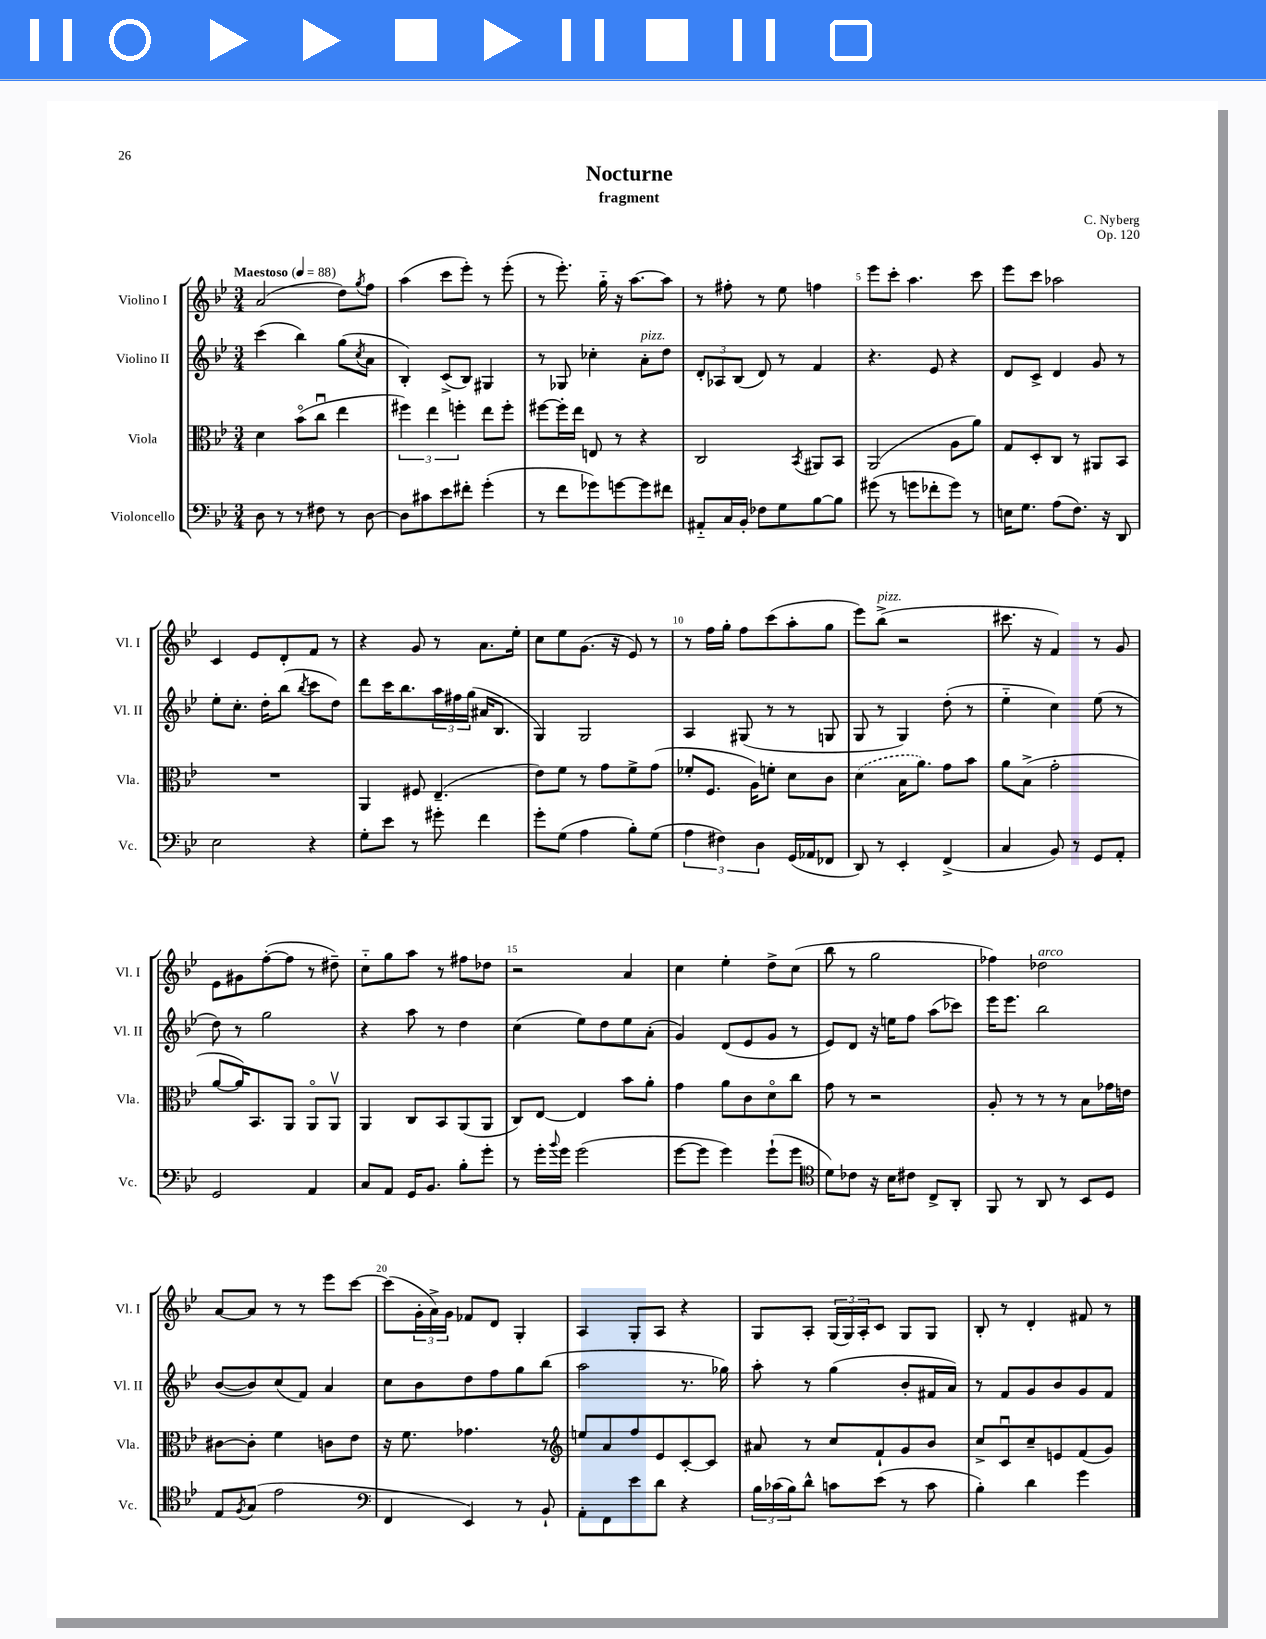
\header { title = "Nocturne" composer = "C. Nyberg" subtitle = "fragment" opus = "Op. 120" }
<<
\new StaffGroup <<
\new Staff = "s0" \with { instrumentName = "Violino I" shortInstrumentName = "Vl. I" } {
    \clef treble \key bes \major \numericTimeSignature \time 3/4 \tempo "Maestoso" 4 = 88
    a'2( d''8) \acciaccatura { g''8 } f''8 |
    a''4( c'''8 ees'''8-.) r8 ees'''8-.( |
    r8 ees'''8.-.) g''16-_ r16 a''8.~ a''8 |
    r8 fis''8-. r8 ees''8 f''4 |
    ees'''8 c'''8-. a''4. c'''8 |
    ees'''8 c'''8 aes''2 |
    c'4 ees'8 d'8-. f'8 r8 |
    r4 g'8 r8 a'8. ees''16-. |
    c''8 ees''8 g'8.( r16 ees'8) r8 |
    r8 f''16 g''16-. f''8 c'''8( a''8-. g''8 |
    ees'''8) bes''8->^\markup { \italic "pizz." }( r2 |
    cis'''8. r16 f'4) r8 g'8 |
    ees'8 gis'8 f''8~-.( f''8 r8 dis''8--) |
    c''8-_ g''8 a''8 r8 fis''8 des''8 |
    r2 a'4 |
    c''4 ees''4-. d''8-> c''8( |
    bes''8 r8 g''2 |
    fes''4) des''2^\markup { \italic "arco" } |
    a'8~ a'8 r8 r8 ees'''8 c'''8~ |
    c'''8( \tuplet 3/2 { g'16-. a'16->) g'16 } fes'8 d'8 g4-. |
    a4 g8-. a8 r4 |
    g8 a8-. \tuplet 3/2 { g16( g16) a16-. } c'8 g8 g8 |
    bes8-. r8 d'4-. fis'8 r8 \bar "|." |
}
\new Staff = "s1" \with { instrumentName = "Violino II" shortInstrumentName = "Vl. II" } {
    \clef treble \key bes \major \numericTimeSignature \time 3/4
    c'''4( bes''4) g''8( \acciaccatura { c''8 } a'8 |
    bes4-.) c'8->( bes8) gis4 |
    r8 ges8 ces''4-. a'8-.^\markup { \italic "pizz." } d''8 |
    \tuplet 3/2 { d'8-. aes8 bes8( } d'8) r8 f'4 |
    r4. ees'8 r4 |
    d'8 c'8-> d'4 g'8 r8 |
    ees''8-. c''8.-. d''16-. bes''8( \acciaccatura { bes''8 } c'''8 d''8) |
    d'''8 c'''16 bes''8. \tuplet 3/2 { a''16 fis''16 g''16( } ais'16 bes8. |
    g4) g2 |
    a4 gis8( r8 r8 g8 |
    g8 r8 g4) d''8-.( r8 |
    ees''4-_ c''4) ees''8( r8 |
    d''8) r8 g''2 |
    r4 a''8 r8 d''4 |
    c''4( ees''8) d''8 ees''8 a'8-.( |
    g'4) d'8( ees'8 g'8 r8 |
    ees'8) d'8 r16 e''16 f''8 a''8( ces'''8) |
    ees'''16 ees'''8. bes''2 |
    bes'8~( bes'8) c''8( f'8) a'4 |
    c''8 bes'8 d''8 f''8 g''8 bes''8( |
    a''2 r8. ges''16) |
    a''8-. r8 g''4( bes'8-. fis'16 a'16) |
    r8 f'8 g'8 bes'8 g'8 f'8 \bar "|." |
}
\new Staff = "s2" \with { instrumentName = "Viola" shortInstrumentName = "Vla." } {
    \clef alto \key bes \major \numericTimeSignature \time 3/4
    d'4 bes'8\flageolet( c''8\downbow ees''4 |
    \tuplet 3/2 { fis''4) ees''4 f''4-. } ees''8 f''8-. |
    fis''8~ fis''16-. ees''16 e8 r8 r4 |
    c2 \acciaccatura { bes,8 } ais,8 bes,8 |
    a,2( a8 a'8) |
    g8 d8-. c8 r8 ais,8 bes,8 |
    R2. |
    a,4 fis8 ees4.--( |
    ees'8) f'8 r8 g'8 f'8-> g'8( |
    fes'8-. f8. a16) f'8-. d'8 c'8 |
    \once \slurDashed d'4( bes16 a'8.) g'8 bes'8 |
    a'8 bes8->( g'2-. |
    a'8~ a'16) bes,8. a,8 a,8\flageolet a,8\upbow |
    a,4 c8 bes,8 a,8( a,8 |
    c8) ees8~ ees4 bes'8 a'8-. |
    g'4 a'8 c'8 d'8\flageolet c''8 |
    g'8 r8 r2 |
    a8-. r8 r8 r8 bes8 ges'16 e'16 |
    cis'8~ cis'8-. f'4 c'8 ees'8 |
    r16 f'8. ges'4. r8 |
    \clef treble e''8 a'8 f''8 ees'8 c'8~-. c'8 |
    ais'8 r8 c''8 f'8-! g'8 bes'8 |
    c''8-> c'8\downbow c''8-- e'8 f'8( g'8) \bar "|." |
}
\new Staff = "s3" \with { instrumentName = "Violoncello" shortInstrumentName = "Vc." } {
    \clef bass \key bes \major \numericTimeSignature \time 3/4
    d8 r8 r8 fis8 r8 d8~ |
    d8 cis'8 ees'8 fis'8-. g'4-.( |
    r8 f'8 ges'8) g'8~ g'8 fis'8 |
    ais,8-_ c16 bes,16-. fes8 g8 bes8~ bes8 |
    gis'8( r8 g'8 fes'8-. g'8) r8 |
    e16 g8. a8( f8.) r16 d,8 |
    ees2 r4 |
    g8-. ees'8 r8 gis'8-. f'4 |
    g'8-. g8( a4 bes8-.) g8( |
    \tuplet 3/2 { a4 fis4) d4 } g,16( aes,16 fes,8 |
    d,8) r8 ees,4-. f,4->( |
    c4 bes,8) r8 g,8 a,8-. |
    g,2 a,4 |
    c8 a,8 g,16 bes,8. bes8-. g'8-. |
    r8 g'16-. \appoggiatura { bes'8 } g'16 g'2( |
    g'8~ g'8 g'4) g'8-!( g'8 |
    \clef tenor d'8) ces'8 r16 bes16 cis'8 c8-> a,8-. |
    f,8 r8 a,8 r8 bes,8 d8 |
    ees8 \acciaccatura { f8 } g8( ees'2 |
    \clef bass f,4 ees,4) r8 bes,8-! |
    a,8-. f,8 ees'8 d'8 r4 |
    \tuplet 3/2 { bes16 ces'16( bes16) } d'8-^ c'8 ees'8( r8 c'8 |
    bes4-.) d'4 g'4 \bar "|." |
}
>>
>>
\layout { \context { \Score \override BarNumber.break-visibility = ##(#f #t #t) barNumberVisibility = #(every-nth-bar-number-visible 5) } }
